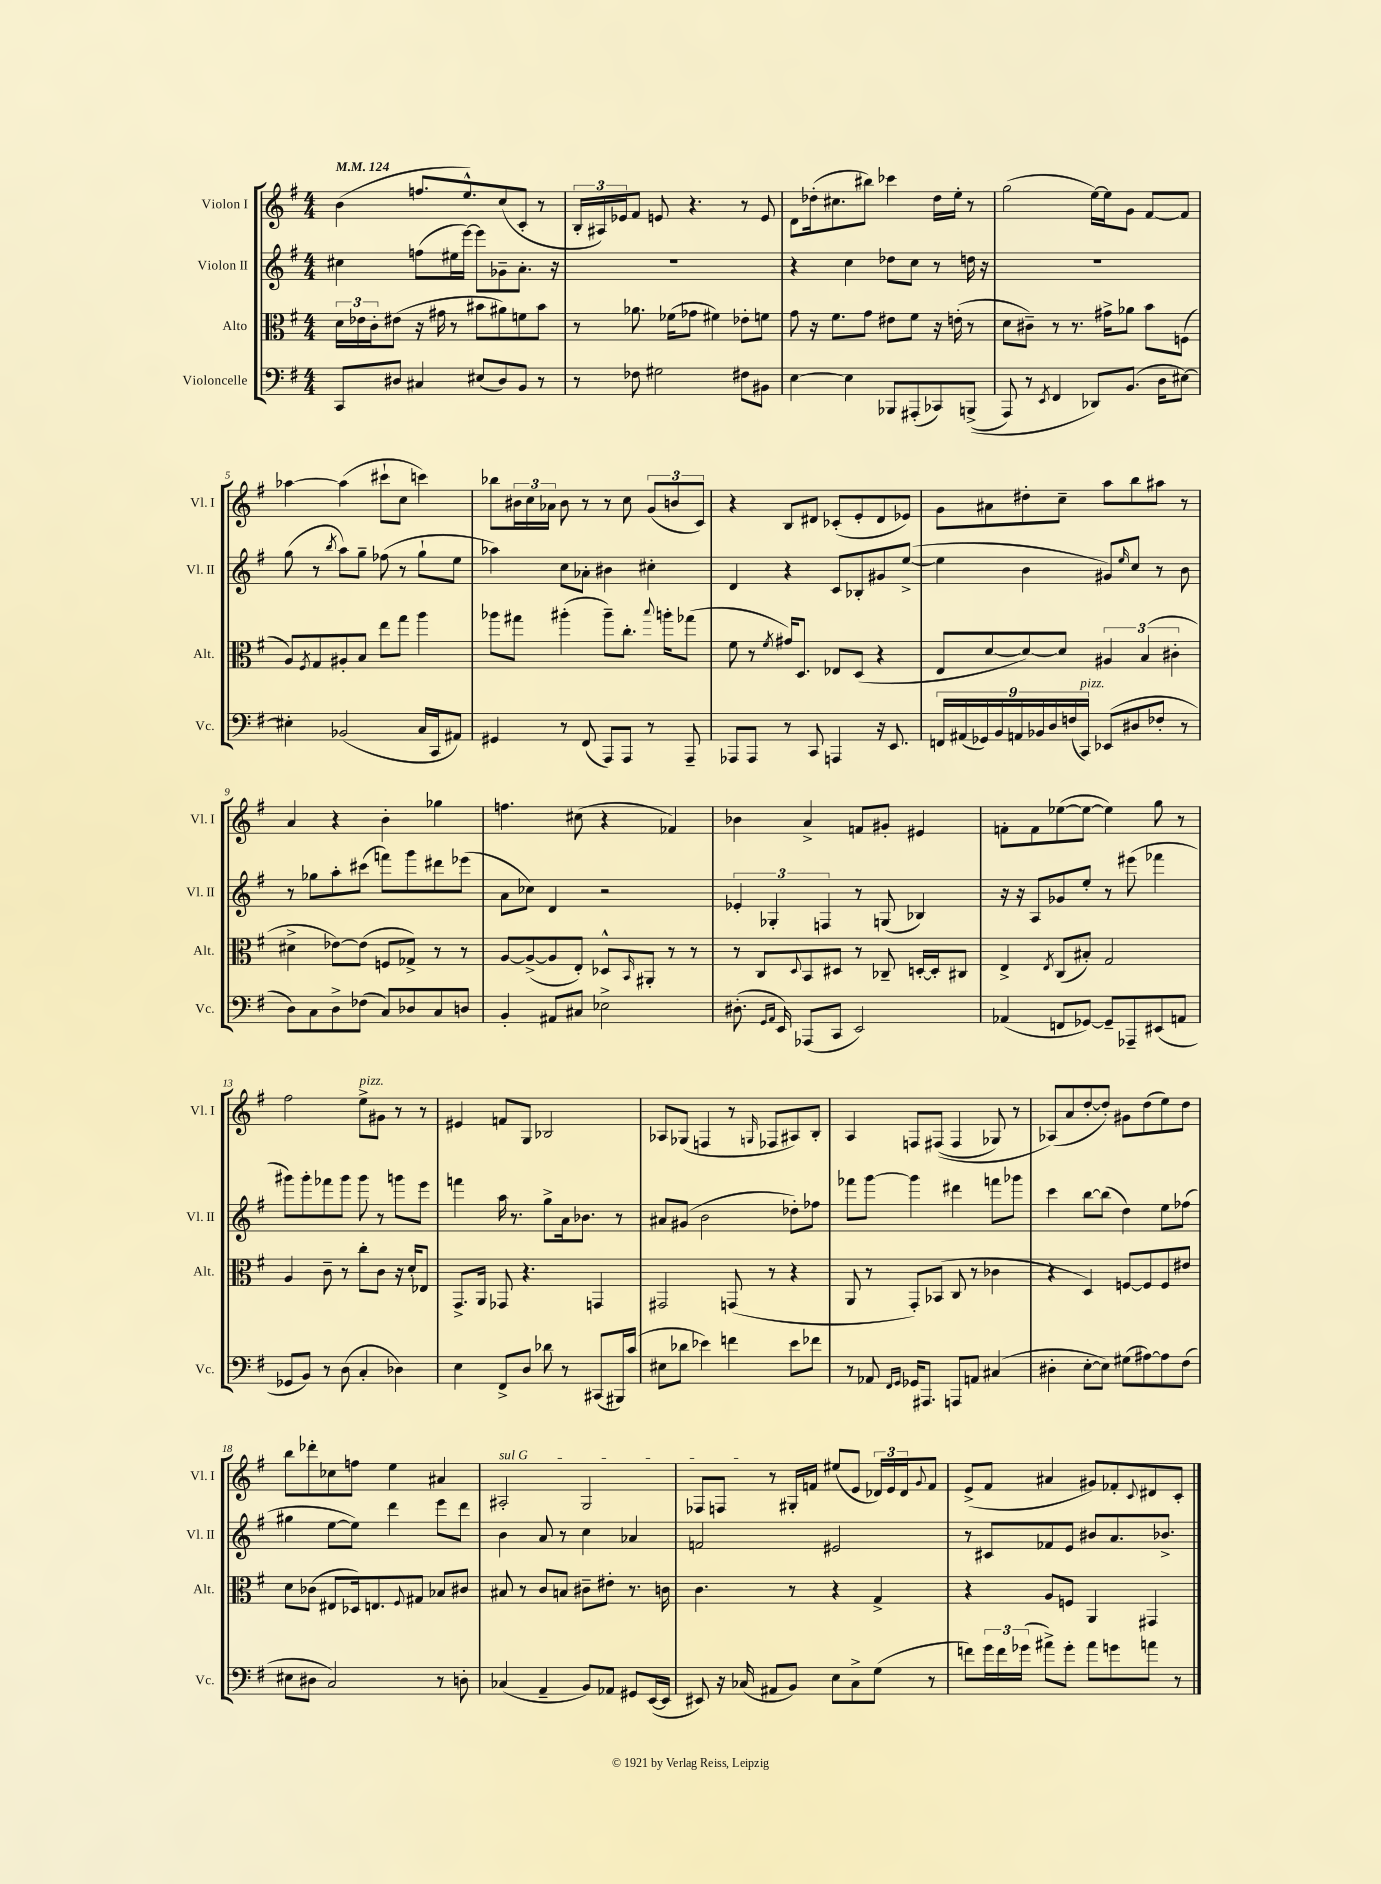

**kern	**kern	**kern	**kern
*part4	*part3	*part2	*part1
*staff4	*staff3	*staff2	*staff1
*I"Violoncelle	*I"Alto	*I"Violon II	*I"Violon I
*I'Vc.	*I'Alt.	*I'Vl. II	*I'Vl. I
*clefF4	*clefC3	*clefG2	*clefG2
*k[f#]	*k[f#]	*k[f#]	*k[f#]
*M4/4	*M4/4	*M4/4	*M4/4
*MM124	*MM124	*MM124	*MM124
=1	=1	=1	=1
8CC/L	24d\LL	4cc#X\	(4b\
.	24e-X\	.	.
.	24c'\J	.	.
8D#X/J	(8e#X\J	.	.
4C#X/	16r	(8ffn\L	8.ffn/L
.	16g#X\	.	.
.	8r	16ee#X\L	.
.	.	[16eee\JJ)	8.ee^^/)
(8E#X/L	8b#X\L	8eee\L]	.
8D#/)	8a#X\)	8g-X~\	(8cc/
8BB/J	8fn\	8.a'\J	8c'/J
8r	8b#\J	.	8r
.	.	16r	.
=2	=2	=2	=2
8r	8r	1r	24B'/LL
.	.	.	24A#X/)
.	.	.	24e-X/J
8F-X\	8.a-X\	.	8f#/J
2G#X\	.	.	8en/
.	(16f-X\KL	.	.
.	8g-X\J	.	4.r
.	4f#X\)	.	.
8F#X\L	8e-X'\L	.	8r
8BB#X\J	8fn\J	.	8e/
=3	=3	=3	=3
[4E\	8g\	4r	8d\L
.	16r	.	(16dd-X'\k
.	8.f#\L	.	8.cc#X\
4E\]	.	4cc\	.
.	8g\J	.	8bb#X\J)
8BBB-X/L	8e#X\L	8dd-X\L	4ccc-X\
(8AAA#X'/	8f#\J	8cc\J	.
8CC-X/)	16r	8r	16dd-\LL
.	(16en'\	.	16ee'\JJ
((8BBBn^/J	8r	16ddn\	8r
.	.	16r	.
=4	=4	=4	=4
8AAA/)	8d\L	1r	(2gg\
8r	8c#X~\J)	.	.
8qEE/	.	.	.
4FF#/	8r	.	.
.	8.r	.	.
8DD-X/L)	.	.	[16ee\LL)
.	16g#X^\KL	.	16ee\J]
(8.BB/J	8a-X\J	.	8g\J
.	8b\L	.	[8f#/L
16D\KL	.	.	.
[8E#X\J)	(8Fn\J	.	8f#/J]
!!LO:LB:g=z
=5	=5	=5	=5
4E#X'\]	8A/L)	(8gg\	[4aa-X\
.	8qF#/	.	.
.	8G/	8r	.
.	.	8qbb/	.
(2BB-X/	8A#X'/	8aa\L)	(4aa-\]
.	8B/J	8gg~\J	.
.	8ee\L	(8ff-X\	8ccc#X`\L
.	8gg\J	8r	8cc\J
16C/LL	4aa\	8gg`\L	4cccn\)
16CC/J	.	.	.
8AA#X/J)	.	8ee\J	.
=6	=6	=6	=6
4GG#X/	8aa-X\L	4aa-X\)	8bb-X\L
.	8gg#X\J	.	24b#X\L
.	.	.	24cc\
.	.	.	24a-X\JJ
8r	(4aa#X'\	8cc\L	8b#\
(8FF#/	.	8a-X'\J	8r
8AAA/L)	8aa#~\L)	4b#X\	8r
8AAA/J	8.cc'\J	.	8cc\
8r	.	4cc#X'\	(12g/L
.	8qqbb/	.	.
.	16aan'\KL	.	.
.	.	.	12bn/
8AAA~/	(8gg-X\J	.	.
.	.	.	12c/J)
=7	=7	=7	=7
8AAA-X/L	8f#\	4d/	4r
8AAA-/J	8r	.	.
.	8qf#/	.	.
8r	16g#X/KL)	4r	8B/L
.	8.D/J	.	.
8CC/	.	.	8d#X/J
4AAAn/	8E-X/L	8c/L	(8c-X'/L
.	(8D/J	8B-X'/	8e'/
16r	4r	8g#X/	8d#/
8.EE/	.	.	.
.	.	([8ee^/J	8e-X/J)
=8	=8	=8	=8
18FFn/LL	8E/L	4ee\]	8g\L
(18AA#X/	.	.	.
18GG-X/)	.	.	.
.	[8d/	.	8a#X\
18BB/	.	.	.
18AAn/	.	.	.
.	8d/_)	4b\	8dd#X'\
18BB-X/	.	.	.
18D/	.	.	.
.	8d/J]	.	8cc~\J
(18Fn/	.	.	.
!LO:TX:a:i:t=pizz.	!	!	!
18CC/JJ)	.	.	.
(8EE-X/L	6A#X/	8g#X/L)	8aa\L
.	.	16qqee/	.
8D#X/	.	8cc/J	8bb\
.	(6B/	.	.
8F-X'/J	.	8r	8aa#X\J
.	6c#X'\	.	.
8r	.	8b\	8r
!!LO:LB:g=z
=9	=9	=9	=9
8D\L)	4d#X^\	8r	4a/
8C\	.	8gg-X\L	.
8D^\	[8e-X\L)	8aa'\	4r
(8F-X\J	(8e-\J]	(8ccc#X\J	.
8C/L)	8Fn/L	8fffn\L)	4b'\
8D-X/	8G-X^/J)	8ggg\	.
8C/	8r	8ddd#X\	4gg-X\
8Dn/J	8r	(8eee-X\J	.
=10	=10	=10	=10
4BB'/	[8A/L	8a\L	4.ffn\
.	(8A^/_	8cc-X\J)	.
8AA#X/L	8A/]	4d/	.
8C#X/J	8E'/J)	.	(8cc#X\
2E-X^\	8D-X^^/L	2r	4r
.	16qqBB/	.	.
.	8AA#X'/J	.	.
.	8r	.	4f-X/)
.	8r	.	.
=11	=11	=11	=11
(8.D#X'\	8r	6e-X'/	4b-X\
.	8C/L	.	.
.	.	6G-X'/	.
16qqGG/LL	.	.	.
16qqAA/JJ	.	.	.
16EE/)	.	.	.
.	8qqD/	.	.
(8AAA-X/L	8BB/	.	4a^/
.	.	6Fn/	.
8CC/J	8D#X/J	.	.
2EE/)	8r	8r	8fn/L
.	8C-X~/	(8Gn/	8g#X'/J
.	[16Dn'/LL	4B-X/)	4e#X/
.	16D'/J]	.	.
.	8C#X/J	.	.
=12	=12	=12	=12
(4AA-X/	4E^/	16r	8fn'\L
.	.	16r	.
.	.	8A/L	8f\
.	8qE/	.	.
8FFn/L	(8C/L	8g-X/	([8ee-X\
[8GG-X/J)	8B#X'/J)	8ee'/J	8ee-\J_
8GG-~/L]	2G/	8r	4ee-\])
8AAA-X~/	.	(8eee#X\	.
(8EE#X/	.	4fff-X\	8gg\
8AAn/J	.	.	8r
!!LO:LB:g=z
=13	=13	=13	=13
8GG-X/L	4A/	8ggg#X\L)	2ff#\
8BB/J)	.	8ggg#'\	.
8r	8c~\	8fff-X\	.
(8D\	8r	8ggg#\J	.
!	!	!	!LO:TX:a:i:t=pizz.
4C'/	8cc'\L	8ggg#\	8ee^\L
.	8c\J	8r	8g#X\J
4D-X\)	16r	8gggn\L	8r
.	16d'/KL	.	.
.	8E-X/J	8eee\J	8r
=14	=14	=14	=14
4E\	8.GG^/L	4fffn\	4e#X/
.	16AA/Jk	.	.
8FF#^/L	8GG-X/	16aa\	8fn/L
.	.	8.r	.
8D/J	4.r	.	8G/J
8d-X\	.	8gg^\L	2B-X/
8r	.	16a\k	.
.	.	8.b-X\J	.
(8CC#X/L	4GGn/	.	.
16BBB#X/L)	.	8r	.
(16c/JJ	.	.	.
=15	=15	=15	=15
8E#X\L	2GG#X/	8a#X/L	8A-X/L
8d-X\J	.	(8g#X/J	(8G-X/J
4e-X\)	.	2b\	4Fn/
4fn\	(8GGn/	.	8r
.	.	.	16qqGn/
.	8r	.	8F-X/L
8e-\L	4r	8dd-X'\L)	8A#X/)
8f-X\J	.	8ff-X\J	8B'/J
=16	=16	=16	=16
8r	8AA/	8fff-X\L	4A/
8AA-X/	8r	[8ggg\J	.
16qqFF#/LL	.	.	.
16qqGG/JJ	.	.	.
16GG-X/KL	8GG'/L)	4ggg\]	8Fn/L
8.AAA#X/J	.	.	.
.	(8BB-X/J	.	((8F#X/J
8AAAn/L	8C/	4ddd#X\	4F#/
8AAn/J	8r	.	.
(4C#X/	4c-X\	8fffn\L	8G-X/)
.	.	8ggg-X\J	8r
=17	=17	=17	=17
4D#X'\	4r	4ccc\	(8A-X/L)
.	.	.	8a/
[8E'\L	4D/)	[8bb\L	[8dd'/
8E\J])	.	(8bb\J]	8dd'/J])
(8G#X\L	[8Fn/L	4dd\)	8g#X\L
[8A#X\)	8F/]	.	(8dd\
8A#\]	8F/	8ee\L	8ee\)
(8F#\J	8e#X/J	(8ff-X\J	8dd\J
!!LO:LB:g=z
=18	=18	=18	=18
8E#X\L	8d\L	4gg#X\	8bb\L
8D#X\J	(8c-X\J	.	8ddd-X'\
2C/)	8E#X/L	[8ee\L	8cc-X\
.	16D-X/k)	8ee\J])	8ffn\J
.	8.En/	.	.
.	.	4ddd\	4ee\
.	8qqF#/	.	.
.	8G#X/J	.	.
8r	8B-X/L	8eee\L	4a#X/
8Dn'\	8c#X/J	8ddd\J	.
=19	=19	=19	=19
!	!	!	!LO:TX:a:i:t=sul G
(4C-X/	8B#X/	4b\	2A#X'/
.	8r	.	.
4AA~/	8c/L	8a/	.
.	8Bn/J	8r	.
8BB/L)	8c#X~\L	4cc\	2G/
8AA-X/J	8e#X'\J	.	.
8GG#X/L	8.r	4a-X/	.
([16EE/L	.	.	.
16EE/JJ]	16cn\	.	.
=20	=20	=20	=20
8EE#X/)	4.c\	2fn/	8F-X/L
16r	.	.	8Fn/J
(16C-X/	.	.	.
8AA#X/L	.	.	8r
8BB/J)	8r	.	16G#X'/LL
.	.	.	16fn/JJ
8E\L	4r	2e#X/	(8ee#X/L
8C-^\	.	.	8e/J
(8G\J	4G^/	.	24d-X/LL)
.	.	.	24e/
.	.	.	24d-/J
.	.	.	8qqg/
8r	.	.	8f/J
=21	=21	=21	=21
8fn\L)	4r	8r	(8e^/L
24g\L	.	8c#X/L	8f#/J
24f\	.	.	.
(24g-X\JJ	.	.	.
8a#X^\L)	8A/L	8f-X/	4a#X/
8g-'\J	8Fn/J	8e/J	.
8a#\L	4AA/	8b#X/L	8g#X/L)
8gn\	.	8.a/	8f-X'/
.	.	.	8qqc/
8an\J	4GG#X/	.	8d#X/
.	.	8.b-X^/J	.
8r	.	.	8c'/J
==	==	==	==
*-	*-	*-	*-
